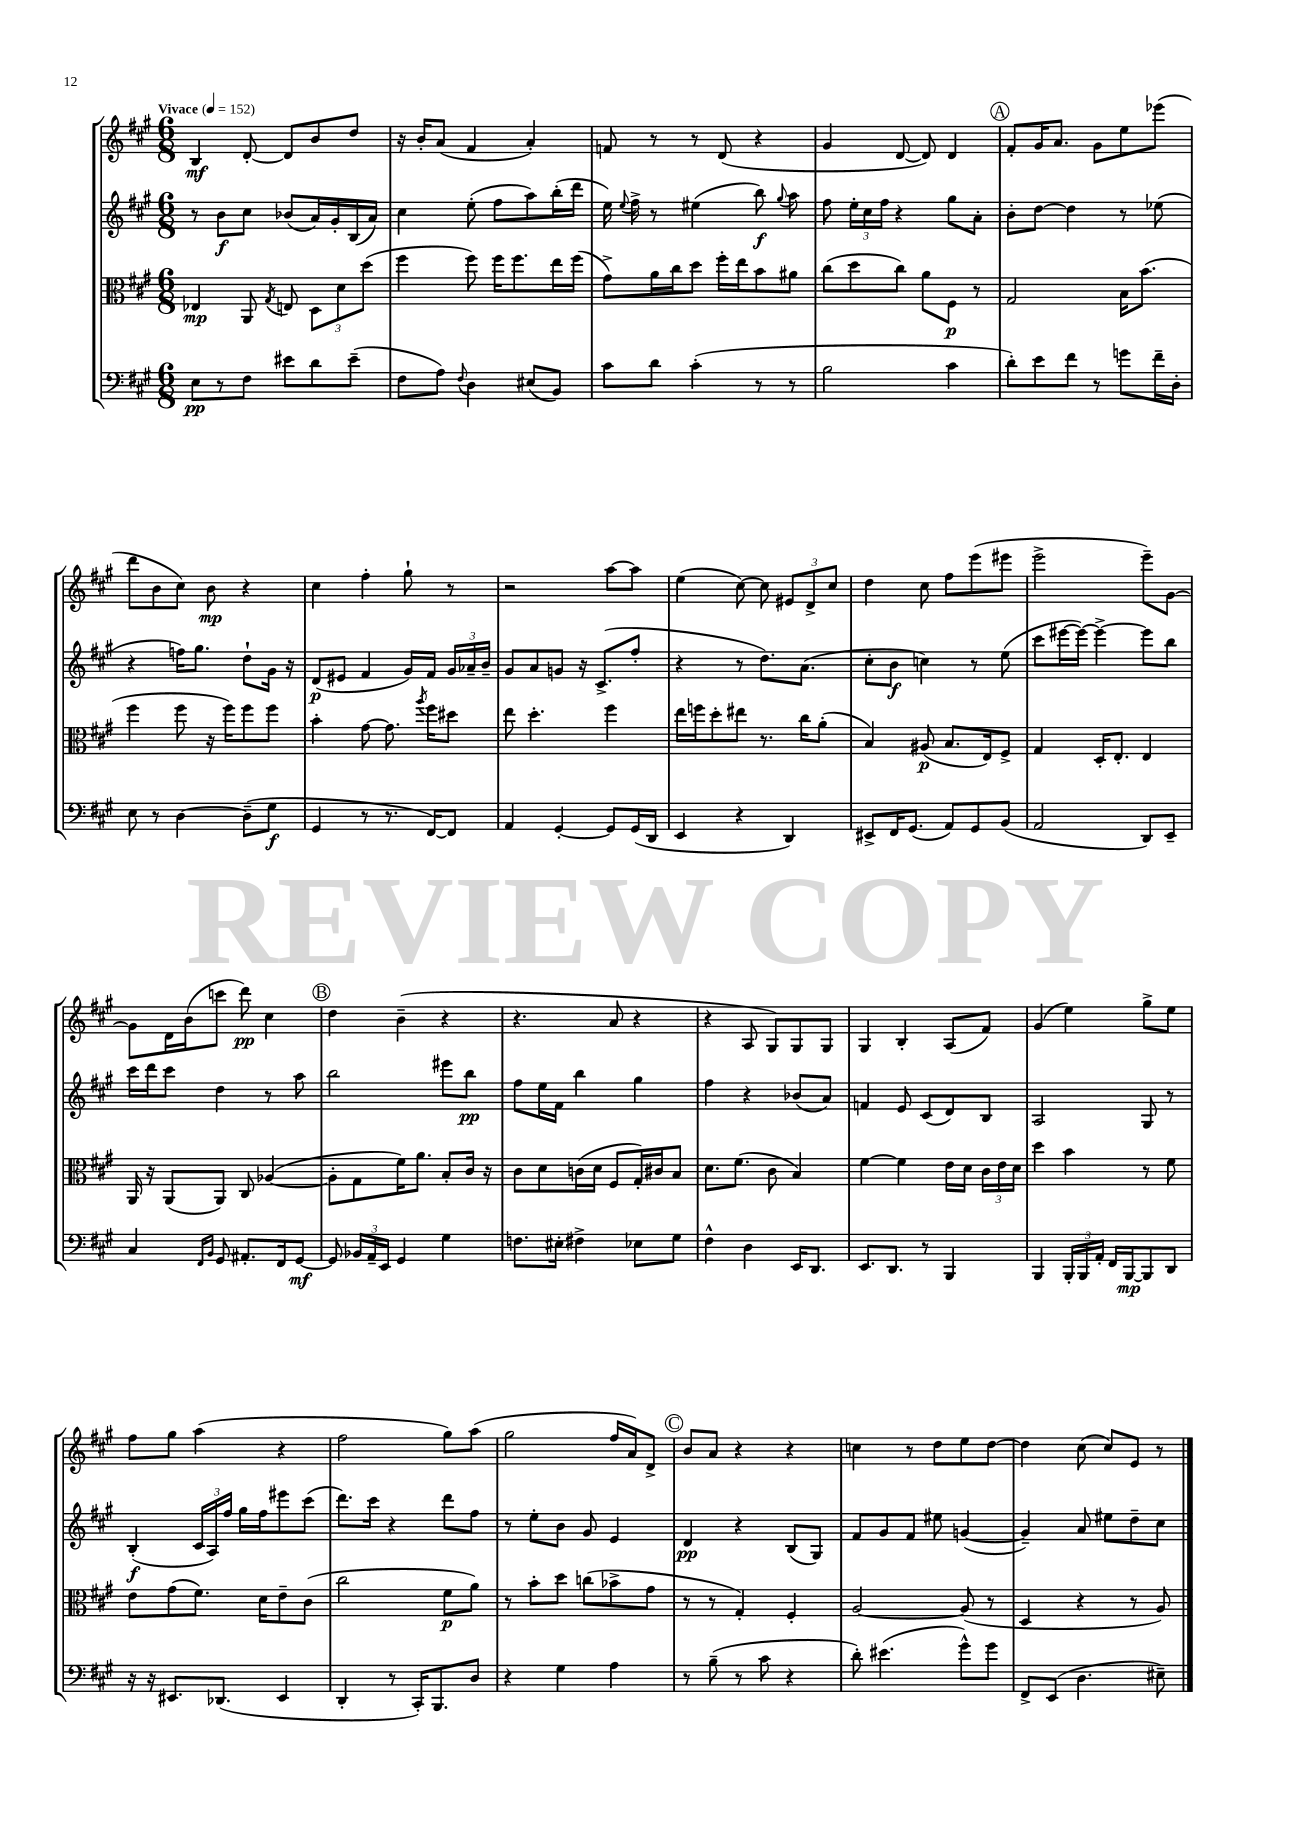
<<
\new StaffGroup <<
\new Staff = "s0" {
    \clef treble \key a \major \numericTimeSignature \time 6/8 \tempo "Vivace" 4 = 152
    \autoBeamOff b4\mf d'8~-. d'8[ b'8 d''8] |
    r16 b'16[-. a'8]( fis'4 a'4-.) |
    f'8 r8 r8 d'8( r4 |
    gis'4 d'8~ d'8) d'4 |
    \mark \markup { \circle "A" } fis'8[-. gis'16 a'8.] gis'8[ e''8 ees'''8]( |
    d'''8[ b'8 cis''8]) b'8\mp r4 |
    cis''4 fis''4-. gis''8-! r8 |
    r2 a''8[~ a''8] |
    e''4( cis''8~) cis''8 \tuplet 3/2 { eis'8[ d'8-> cis''8] } |
    d''4 cis''8 fis''8[ e'''8( eis'''8] |
    e'''2-> e'''8[--) gis'8]~ |
    gis'8[ d'16 b'16( c'''8] d'''8\pp) cis''4 |
    \mark \markup { \circle "B" } d''4 b'4--( r4 |
    r4. a'8 r4 |
    r4 a8 gis8[) gis8 gis8] |
    gis4 b4-. a8[( fis'8]) |
    gis'4( e''4) gis''8[-> e''8] |
    fis''8[ gis''8] a''4( r4 |
    fis''2 gis''8[) a''8]( |
    gis''2 fis''16[ a'16) d'8]-> |
    \mark \markup { \circle "C" } b'8[ a'8] r4 r4 |
    c''4 r8 d''8[ e''8 d''8]~ |
    d''4 cis''8( cis''8[) e'8] r8 \bar "|." |
}
\new Staff = "s1" {
    \clef treble \key a \major \numericTimeSignature \time 6/8
    \autoBeamOff r8 b'8[\f cis''8] bes'8[( a'16) gis'16-. b16( a'16]) |
    cis''4 e''8-.( fis''8[ a''8) b''16-.( d'''16] |
    e''16) \appoggiatura { e''8 } fis''16-> r8 eis''4( b''8\f) \appoggiatura { gis''8 } a''8 |
    fis''8 \tuplet 3/2 { e''16[-. cis''16 fis''16] } r4 gis''8[ a'8]-. |
    \mark \markup { \circle "A" } b'8[-. d''8]~ d''4 r8 ees''8( |
    r4 f''16[) gis''8.] d''8[-! gis'16] r16 |
    d'8[\p( eis'8] fis'4 gis'16[) fis'16] \tuplet 3/2 { gis'16[ aes'16-- b'16]-- } |
    gis'8[ a'8 g'8] r16 cis'8.[->( fis''8]-. |
    r4 r8 d''8.[) a'8.]( |
    cis''8[-. b'8]\f c''4) r8 e''8( |
    cis'''8[ eis'''16~ eis'''16]~) eis'''4~-> eis'''8[ b''8] |
    cis'''16[ d'''16 cis'''8] d''4 r8 a''8 |
    \mark \markup { \circle "B" } b''2 eis'''8[ b''8]\pp |
    fis''8[ e''16 fis'16] b''4 gis''4 |
    fis''4 r4 bes'8[( a'8]) |
    f'4 e'8 cis'8[( d'8) b8] |
    a2 gis8 r8 |
    b4-.\f( \tuplet 3/2 { cis'16[ a16) fis''16] } gis''16[ fis''16 eis'''8 cis'''8]( |
    d'''8.[) cis'''16] r4 d'''8[ fis''8] |
    r8 e''8[-. b'8] gis'8 e'4 |
    \mark \markup { \circle "C" } d'4\pp r4 b8[( gis8]) |
    fis'8[ gis'8 fis'8] eis''8 g'4~( |
    g'4--) a'8 eis''8[ d''8-- cis''8] \bar "|." |
}
\new Staff = "s2" {
    \clef alto \key a \major \numericTimeSignature \time 6/8
    \autoBeamOff ees4\mp a,8 \acciaccatura { gis8 } e8 \tuplet 3/2 { d8[ d'8 d''8]( } |
    fis''4 fis''8) fis''16[ fis''8. e''16 fis''16]( |
    gis'8[->) a'16 cis''16 d''8] fis''16[-. e''16 b'8 ais'8] |
    cis''8[( d''8 cis''8]) a'8[ fis8]\p r8 |
    \mark \markup { \circle "A" } gis2 b16[ b'8.]( |
    fis''4 fis''8 r16 fis''16[) fis''8 fis''8] |
    b'4-. gis'8~ gis'8. \acciaccatura { a''8 } fis''16[ dis''8] |
    e''8 d''4.-. fis''4 |
    e''16[ f''16 d''8-. eis''8] r8. cis''16[ a'8]-.( |
    b4) ais8\p( b8.[ e16) fis8]-> |
    gis4 d16[-. e8.]-. e4 |
    a,16 r16 a,8[( a,8]) cis8 aes4~( |
    \mark \markup { \circle "B" } aes8[-. gis8 fis'16) a'8.] b8[-. cis'16] r16 |
    cis'8[ d'8 c'16( d'16] fis8[ gis16-.) cis'16 b8] |
    d'8.[ fis'8.]( cis'8 b4) |
    fis'4~ fis'4 e'16[ d'16] \tuplet 3/2 { cis'16[ e'16 d'16] } |
    d''4 b'4 r8 fis'8 |
    e'8[ gis'8( fis'8.]) d'16[ e'8-- cis'8]( |
    cis''2 fis'8[\p a'8]) |
    r8 b'8[-. d''8] c''8[( bes'8-> gis'8] |
    \mark \markup { \circle "C" } r8 r8 gis4-.) fis4-. |
    a2~ a8( r8 |
    d4 r4 r8 a8) \bar "|." |
}
\new Staff = "s3" {
    \clef bass \key a \major \numericTimeSignature \time 6/8
    \autoBeamOff e8[\pp r8 fis8] eis'8[ d'8 eis'8]--( |
    fis8[ a8]) \appoggiatura { fis8 } d4 eis8[( b,8]) |
    cis'8[ d'8] cis'4-.( r8 r8 |
    b2 cis'4 |
    \mark \markup { \circle "A" } d'8[-.) e'8 fis'8] r8 g'8[ fis'16-- d16]-. |
    e8 r8 d4~ d8[--( gis8]\f |
    gis,4 r8 r8. fis,16[~) fis,8] |
    a,4 gis,4~-. gis,8[ gis,16( d,16] |
    e,4 r4 d,4) |
    eis,8[-> fis,16 gis,8.]( a,8[) gis,8 b,8]( |
    a,2 d,8[) e,8]-- |
    cis4 \grace { fis,16[ b,16] } gis,8 ais,8.[-. fis,16 gis,8]~\mf |
    \mark \markup { \circle "B" } gis,8 \tuplet 3/2 { bes,16[ a,16-- e,16] } gis,4 gis4 |
    f8.[ eis16]-. fis4-> ees8[ gis8] |
    fis4-^ d4 e,16[ d,8.] |
    e,8.[ d,8.] r8 b,,4 |
    b,,4 \tuplet 3/2 { b,,16[-. b,,16 a,16]-. } fis,16[ b,,16~\mp b,,8 d,8] |
    r16 r16 eis,8.[ des,8.]( eis,4 |
    d,4-. r8 cis,16[-.) b,,8. d8] |
    r4 gis4 a4 |
    \mark \markup { \circle "C" } r8 b8--( r8 cis'8 r4 |
    d'8-.) eis'4.( gis'8[-^) gis'8] |
    fis,8[-> e,8]( d4. eis8--) \bar "|." |
}
>>
>>
\layout { \context { \Score \remove "Bar_number_engraver" } }
